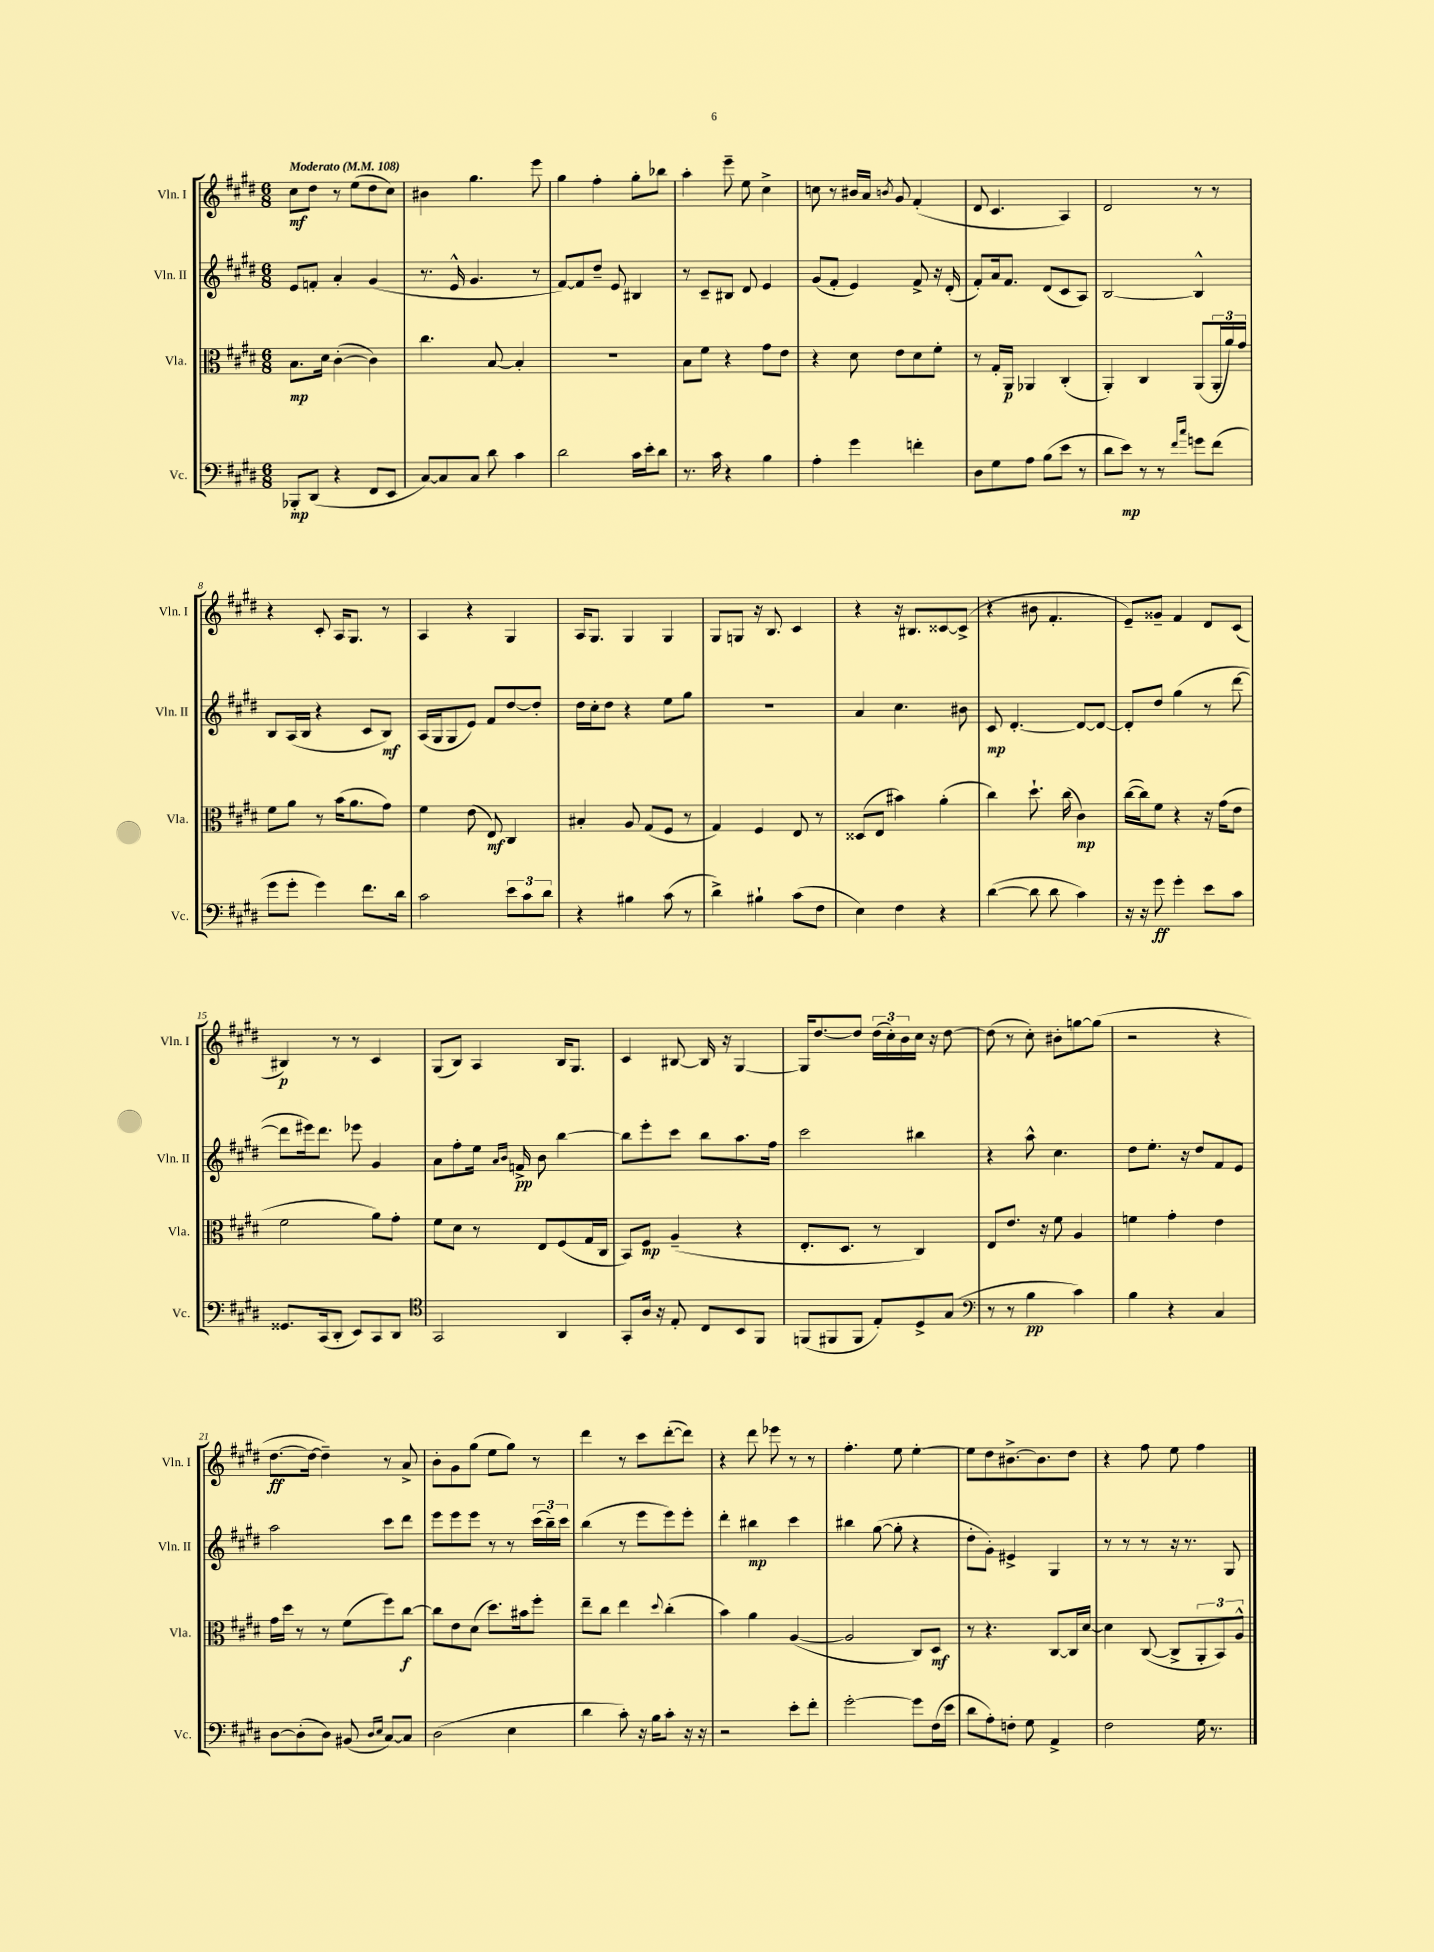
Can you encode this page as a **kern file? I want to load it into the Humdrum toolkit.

**kern	**dynam	**kern	**dynam	**kern	**dynam	**kern	**dynam
*part4	*part4	*part3	*part3	*part2	*part2	*part1	*part1
*staff4	*staff4	*staff3	*staff3	*staff2	*staff2	*staff1	*staff1
*I"Vc.	*	*I"Vla.	*	*I"Vln. II	*	*I"Vln. I	*
*I'Vc.	*	*I'Vla.	*	*I'Vln. II	*	*I'Vln. I	*
*clefF4	*	*clefC3	*	*clefG2	*	*clefG2	*
*k[f#c#g#d#]	*	*k[f#c#g#d#]	*	*k[f#c#g#d#]	*	*k[f#c#g#d#]	*
*M6/8	*	*M6/8	*	*M6/8	*	*M6/8	*
*MM108	*	*MM108	*	*MM108	*	*MM108	*
=1	=1	=1	=1	=1	=1	=1	=1
!	!	!	!	!	!	!LO:TX:a:B:t=Moderato	!
8BBB-X'/L	mp	8.B\L	mp	8e/L	.	8cc#\L	mf
(8DD#/J	.	.	.	8fn'/J	.	8dd#\J	.
.	.	16d#\Jk	.	.	.	.	.
4r	.	([4c#'\	.	4a'/	.	8r	.
.	.	.	.	.	.	(8ee\L	.
8FF#/L	.	4c#\])	.	(4g#/	.	8dd#\	.
8EE/J	.	.	.	.	.	8cc#\J)	.
=2	=2	=2	=2	=2	=2	=2	=2
[8C#/L)	.	4.cc#\	.	8.r	.	4b#X\	.
8C#/]	.	.	.	.	.	.	.
.	.	.	.	16e^^/	.	.	.
8C#/J	.	.	.	4.g#/	.	4.gg#\	.
8d#\	.	[8B/	.	.	.	.	.
4c#\	.	4B'/]	.	.	.	.	.
.	.	.	.	8r	.	8eee\	.
=3	=3	=3	=3	=3	=3	=3	=3
2d#\	.	2.r	.	[8f#/L)	.	4gg#\	.
.	.	.	.	8f#/]	.	.	.
.	.	.	.	8dd#~/J	.	4ff#'\	.
.	.	.	.	8e/	.	.	.
16c#\LL	.	.	.	4B#X/	.	8gg#'\L	.
16e'\J	.	.	.	.	.	.	.
8d#\J	.	.	.	.	.	8bb-X\J	.
=4	=4	=4	=4	=4	=4	=4	=4
8.r	.	8B\L	.	8r	.	4aa'\	.
.	.	8f#\J	.	8c#~/L	.	.	.
16c#\	.	.	.	.	.	.	.
4r	.	4r	.	8B#X/J	.	8eee~\	.
.	.	.	.	8d#/	.	8ee\	.
4B\	.	8g#\L	.	4e/	.	4cc#^\	.
.	.	8e\J	.	.	.	.	.
=5	=5	=5	=5	=5	=5	=5	=5
4A'\	.	4r	.	(8g#/L	.	8ccn\	.
.	.	.	.	8f#'/J	.	8r	.
4g#\	.	8d#\	.	4e/)	.	16b#X/LL	.
.	.	.	.	.	.	16a/JJ	.
.	.	.	.	.	.	8qbn/	.
.	.	8e\L	.	.	.	8g#/	.
4fn'\	.	8d#\	.	8f#^/	.	(4f#'/	.
.	.	8f#'\J	.	16r	.	.	.
.	.	.	.	(16d#'/	.	.	.
=6	=6	=6	=6	=6	=6	=6	=6
8D#\L	.	8r	.	8f#'/L)	.	8d#/	.
8G#\	.	16G#'/LL	.	16a/k	.	4.c#/	.
.	.	16AA/JJ	p	8.f#/J	.	.	.
8A\J	.	4AA-X/	.	.	.	.	.
(8B\L	.	.	.	(8d#/L	.	.	.
8e\J	.	(4C#'/	.	8c#/	.	4A/)	.
8r	.	.	.	8A/J)	.	.	.
=7	=7	=7	=7	=7	=7	=7	=7
8d#\L	.	4AA'/)	.	[2B/	.	2d#/	.
8e\J)	mp	.	.	.	.	.	.
8r	.	4C#/	.	.	.	.	.
8r	.	.	.	.	.	.	.
16qqf#/LL	.	.	.	.	.	.	.
16qqcc#/JJ	.	.	.	.	.	.	.
8gn\L	.	(8AA/L	.	4B^^/]	.	8r	.
(8f#\J	.	24AA'/L	.	.	.	8r	.
.	.	24a/)	.	.	.	.	.
.	.	24g#/JJ	.	.	.	.	.
!!LO:LB:g=z
=8	=8	=8	=8	=8	=8	=8	=8
8g#\L	.	8f#\L	.	8B/L	.	4r	.
8g#'\J	.	8a\J	.	(16A/L	.	.	.
.	.	.	.	16B/JJ	.	.	.
4g#\)	.	8r	.	4r	.	8c#'/	.
.	.	(16b\KL	.	.	.	16A/KL	.
.	.	8.a\	.	.	.	8.G#/J	.
8.f#\L	.	.	.	8c#/L	.	.	.
.	.	8g#\J)	.	8B/J)	mf	8r	.
16d#\Jk	.	.	.	.	.	.	.
=9	=9	=9	=9	=9	=9	=9	=9
2c#\	.	4f#\	.	(16A/LL	.	4A/	.
.	.	.	.	16G#/J	.	.	.
.	.	.	.	8G#/	.	.	.
.	.	(8e\	.	8e/J)	.	4r	.
.	.	8E/)	mf	8f#/L	.	.	.
12e\L	.	4C#/	.	[8dd#/	.	4G#/	.
12c#\	.	.	.	.	.	.	.
.	.	.	.	8dd#'/J]	.	.	.
12d#\J	.	.	.	.	.	.	.
=10	=10	=10	=10	=10	=10	=10	=10
4r	.	4B#X'/	.	16dd#\LL	.	16A/KL	.
.	.	.	.	16cc#'\J	.	8.G#/J	.
.	.	.	.	8dd#\J	.	.	.
4B#X\	.	8A/	.	4r	.	4G#/	.
.	.	(8G#/L	.	.	.	.	.
(8c#\	.	8F#/J	.	8ee\L	.	4G#/	.
8r	.	8r	.	8gg#\J	.	.	.
=11	=11	=11	=11	=11	=11	=11	=11
4d#^\)	.	4G#/)	.	2.r	.	8G#/L	.
.	.	.	.	.	.	8Gn/J	.
4B#X`\	.	4F#/	.	.	.	16r	.
.	.	.	.	.	.	8.B/	.
(8c#\L	.	8E/	.	.	.	4c#/	.
8F#\J	.	8r	.	.	.	.	.
=12	=12	=12	=12	=12	=12	=12	=12
4E\)	.	(8D##X/L	.	4a/	.	4r	.
.	.	8E/J	.	.	.	.	.
4F#\	.	4b#X\)	.	4.cc#\	.	16r	.
.	.	.	.	.	.	8.B#X/L	.
4r	.	(4a'\	.	.	.	[8c##X/	.
.	.	.	.	8b#X\	.	(8c##^/J]	.
=13	=13	=13	=13	=13	=13	=13	=13
([4d#\	.	4cc#\)	.	8c#/	mp	4r	.
.	.	.	.	[4.d#'/	.	.	.
8d#\]	.	8.dd#`\	.	.	.	8b#X\	.
8d#\	.	.	.	.	.	4.f#'/	.
.	.	(16cc#\	.	.	.	.	.
4c#\)	.	4c#\)	mp	8d#/L_	.	.	.
.	.	.	.	8d#/J_	.	.	.
=14	=14	=14	=14	=14	=14	=14	=14
16r	.	([16cc#\LL	.	8d#'/L]	.	8e~/L)	.
16r	.	16cc#\J])	.	.	.	.	.
8g#\	ff	8f#\J	.	8dd#/J	.	8g##X~/J	.
4g#'\	.	4r	.	(4gg#\	.	4f#/	.
8e\L	.	16r	.	8r	.	8d#/L	.
.	.	(16g#\KL	.	.	.	.	.
8c#\J	.	8e\J	.	[8ddd#\	.	(8c#/J	.
!!LO:LB:g=z
=15	=15	=15	=15	=15	=15	=15	=15
8.GG##X/L	.	2f#\	.	8ddd#\L]	.	4B#X/)	p
.	.	.	.	16eee#X\k)	.	.	.
(16CC#/k	.	.	.	8.ddd#\J	.	.	.
8DD#'/J	.	.	.	.	.	8r	.
8EE/L)	.	.	.	8eee-X\	.	8r	.
8CC#/	.	8a\L)	.	4g#/	.	4c#/	.
8DD#/J	.	8g#'\J	.	.	.	.	.
=16	=16	=16	=16	=16	=16	=16	=16
*clefC4	*	*	*	*	*	*	*
2GG#/	.	8f#\L	.	8a\L	.	(8G#/L	.
.	.	8d#\J	.	8ff#'\	.	8B/J)	.
.	.	8r	.	16ee\Jk	.	4A/	.
.	.	.	.	16qqa/LL	.	.	.
.	.	.	.	16qqb/JJ	.	.	.
.	.	.	.	16fn^/	pp	.	.
.	.	8E/L	.	8b\	.	.	.
4AA/	.	(8F#/	.	[4bb\	.	16B/KL	.
.	.	.	.	.	.	8.G#/J	.
.	.	16G#/L	.	.	.	.	.
.	.	16C#/JJ	.	.	.	.	.
=17	=17	=17	=17	=17	=17	=17	=17
8GG#'/L	.	8BB/L)	.	8bb\L]	.	4c#/	.
16A/Jk	.	8F#/J	mp	8eee'\	.	.	.
16r	.	.	.	.	.	.	.
8E'/	.	(4A~/	.	8ccc#\J	.	[8B#X/	.
8C#/L	.	.	.	8bb\L	.	16B#/]	.
.	.	.	.	.	.	16r	.
8BB/	.	4r	.	8.aa\	.	[4G#/	.
8FF#/J	.	.	.	.	.	.	.
.	.	.	.	16ff#\Jk	.	.	.
=18	=18	=18	=18	=18	=18	=18	=18
(8FFn/L	.	8.E'/L	.	2ccc#\	.	16G#/KL]	.
.	.	.	.	.	.	[8.dd#/	.
8FF#X/	.	.	.	.	.	.	.
.	.	8.D#/J	.	.	.	.	.
8FF#/J	.	.	.	.	.	8dd#/J]	.
8E'/L)	.	8r	.	.	.	(24dd#\LL	.
.	.	.	.	.	.	24cc#'\)	.
.	.	.	.	.	.	24b\	.
8D#^/	.	4C#/)	.	4bb#X\	.	16cc#\JJ	.
.	.	.	.	.	.	16r	.
(8G#/J	.	.	.	.	.	[8dd#\	.
=19	=19	=19	=19	=19	=19	=19	=19
*clefF4	*	*	*	*	*	*	*
8r	.	8E/L	.	4r	.	(8dd#\]	.
8r	.	8.e/J	.	.	.	8r	.
4B\	pp	.	.	8aa^^\	.	8cc#'\)	.
.	.	16r	.	.	.	.	.
.	.	8f#\	.	4.cc#\	.	8b#X'\L	.
4c#\)	.	4A/	.	.	.	[8ggn\	.
.	.	.	.	.	.	(8gg\J]	.
=20	=20	=20	=20	=20	=20	=20	=20
4B\	.	4fn\	.	8dd#\L	.	2r	.
.	.	.	.	8.ee'\J	.	.	.
4r	.	4g#'\	.	.	.	.	.
.	.	.	.	16r	.	.	.
.	.	.	.	8dd#/L	.	.	.
4C#/	.	4e\	.	8f#/	.	4r	.
.	.	.	.	8e/J	.	.	.
!!LO:LB:g=z
=21	=21	=21	=21	=21	=21	=21	=21
[8D#\L	.	16g#\LL	.	2aa\	.	[8.dd#\L	ff
.	.	16dd#\JJ	.	.	.	.	.
(8D#'\]	.	8r	.	.	.	.	.
.	.	.	.	.	.	16dd#\Jk_	.
8D#\J)	.	8r	.	.	.	4dd#~\])	.
(8BB#X/	.	(8f#\L	.	.	.	.	.
16qqD#/LL	.	.	.	.	.	.	.
16qqE/JJ	.	.	.	.	.	.	.
[8C#/L)	.	8ff#\)	.	8ccc#\L	.	8r	.
8C#/J]	.	[8cc#\J	f	8ddd#\J	.	8a^/	.
=22	=22	=22	=22	=22	=22	=22	=22
(2D#\	.	8cc#\L]	.	8eee\L	.	8b'\L	.
.	.	8e\	.	8eee\	.	8g#\	.
.	.	(8d#\J	.	8eee\J	.	(8gg#\J	.
.	.	8.dd#\L)	.	8r	.	8ee\L	.
4E\	.	.	.	8r	.	8gg#\J)	.
.	.	16b#X\k	.	.	.	.	.
.	.	8ff#'\J	.	(24ccc#\LL	.	8r	.
.	.	.	.	24bb~\)	.	.	.
.	.	.	.	24ccc#\JJ	.	.	.
=23	=23	=23	=23	=23	=23	=23	=23
4d#\	.	8ee~\L	.	(4bb\	.	4ddd#\	.
.	.	8cc#\J	.	.	.	.	.
8c#'\)	.	4ee\	.	8r	.	8r	.
16r	.	.	.	8eee\L	.	8ccc#\L	.
16B\KL	.	.	.	.	.	.	.
.	.	8qqdd#/	.	.	.	.	.
8c#'\J	.	(4cc#'\	.	8eee\)	.	([8ddd#'\	.
16r	.	.	.	8eee'\J	.	8ddd#\J])	.
16r	.	.	.	.	.	.	.
=24	=24	=24	=24	=24	=24	=24	=24
2r	.	4b\)	.	4ddd#'\	.	4r	.
.	.	4a\	.	4bb#X\	mp	8ddd#\	.
.	.	.	.	.	.	8eee-X\	.
8e'\L	.	([4A/	.	4ccc#\	.	8r	.
8f#'\J	.	.	.	.	.	8r	.
=25	=25	=25	=25	=25	=25	=25	=25
[2g#'\	.	2A/]	.	4bb#X\	.	4.ff#'\	.
.	.	.	.	([8gg#\	.	.	.
.	.	.	.	8gg#'\]	.	8ee\	.
8g#\L]	.	8C#/L)	.	4r	.	[4ee'\	.
(16F#\L	.	8D#/J	mf	.	.	.	.
16e\JJ	.	.	.	.	.	.	.
=26	=26	=26	=26	=26	=26	=26	=26
8d#\L	.	8r	.	8dd#'\L	.	8ee\L]	.
8A'\)	.	4.r	.	8g#'\J)	.	8dd#\	.
8Fn'\J	.	.	.	4e#X^/	.	[8.b#X^\	.
8G#\	.	.	.	.	.	.	.
.	.	.	.	.	.	8.b#\]	.
4AA^/	.	[8C#/L	.	4G#/	.	.	.
.	.	16C#/L]	.	.	.	8dd#\J	.
.	.	[16d#/JJ	.	.	.	.	.
=27	=27	=27	=27	=27	=27	=27	=27
2F#\	.	4d#\]	.	8r	.	4r	.
.	.	.	.	8r	.	.	.
.	.	([8C#/	.	8r	.	8ff#\	.
.	.	8C#^/L]	.	16r	.	8ee\	.
.	.	.	.	8.r	.	.	.
16G#\	.	12AA'/	.	.	.	4ff#\	.
8.r	.	.	.	.	.	.	.
.	.	12BB/)	.	.	.	.	.
.	.	.	.	8G#/	.	.	.
.	.	12A^^/J	.	.	.	.	.
==	==	==	==	==	==	==	==
*-	*-	*-	*-	*-	*-	*-	*-
